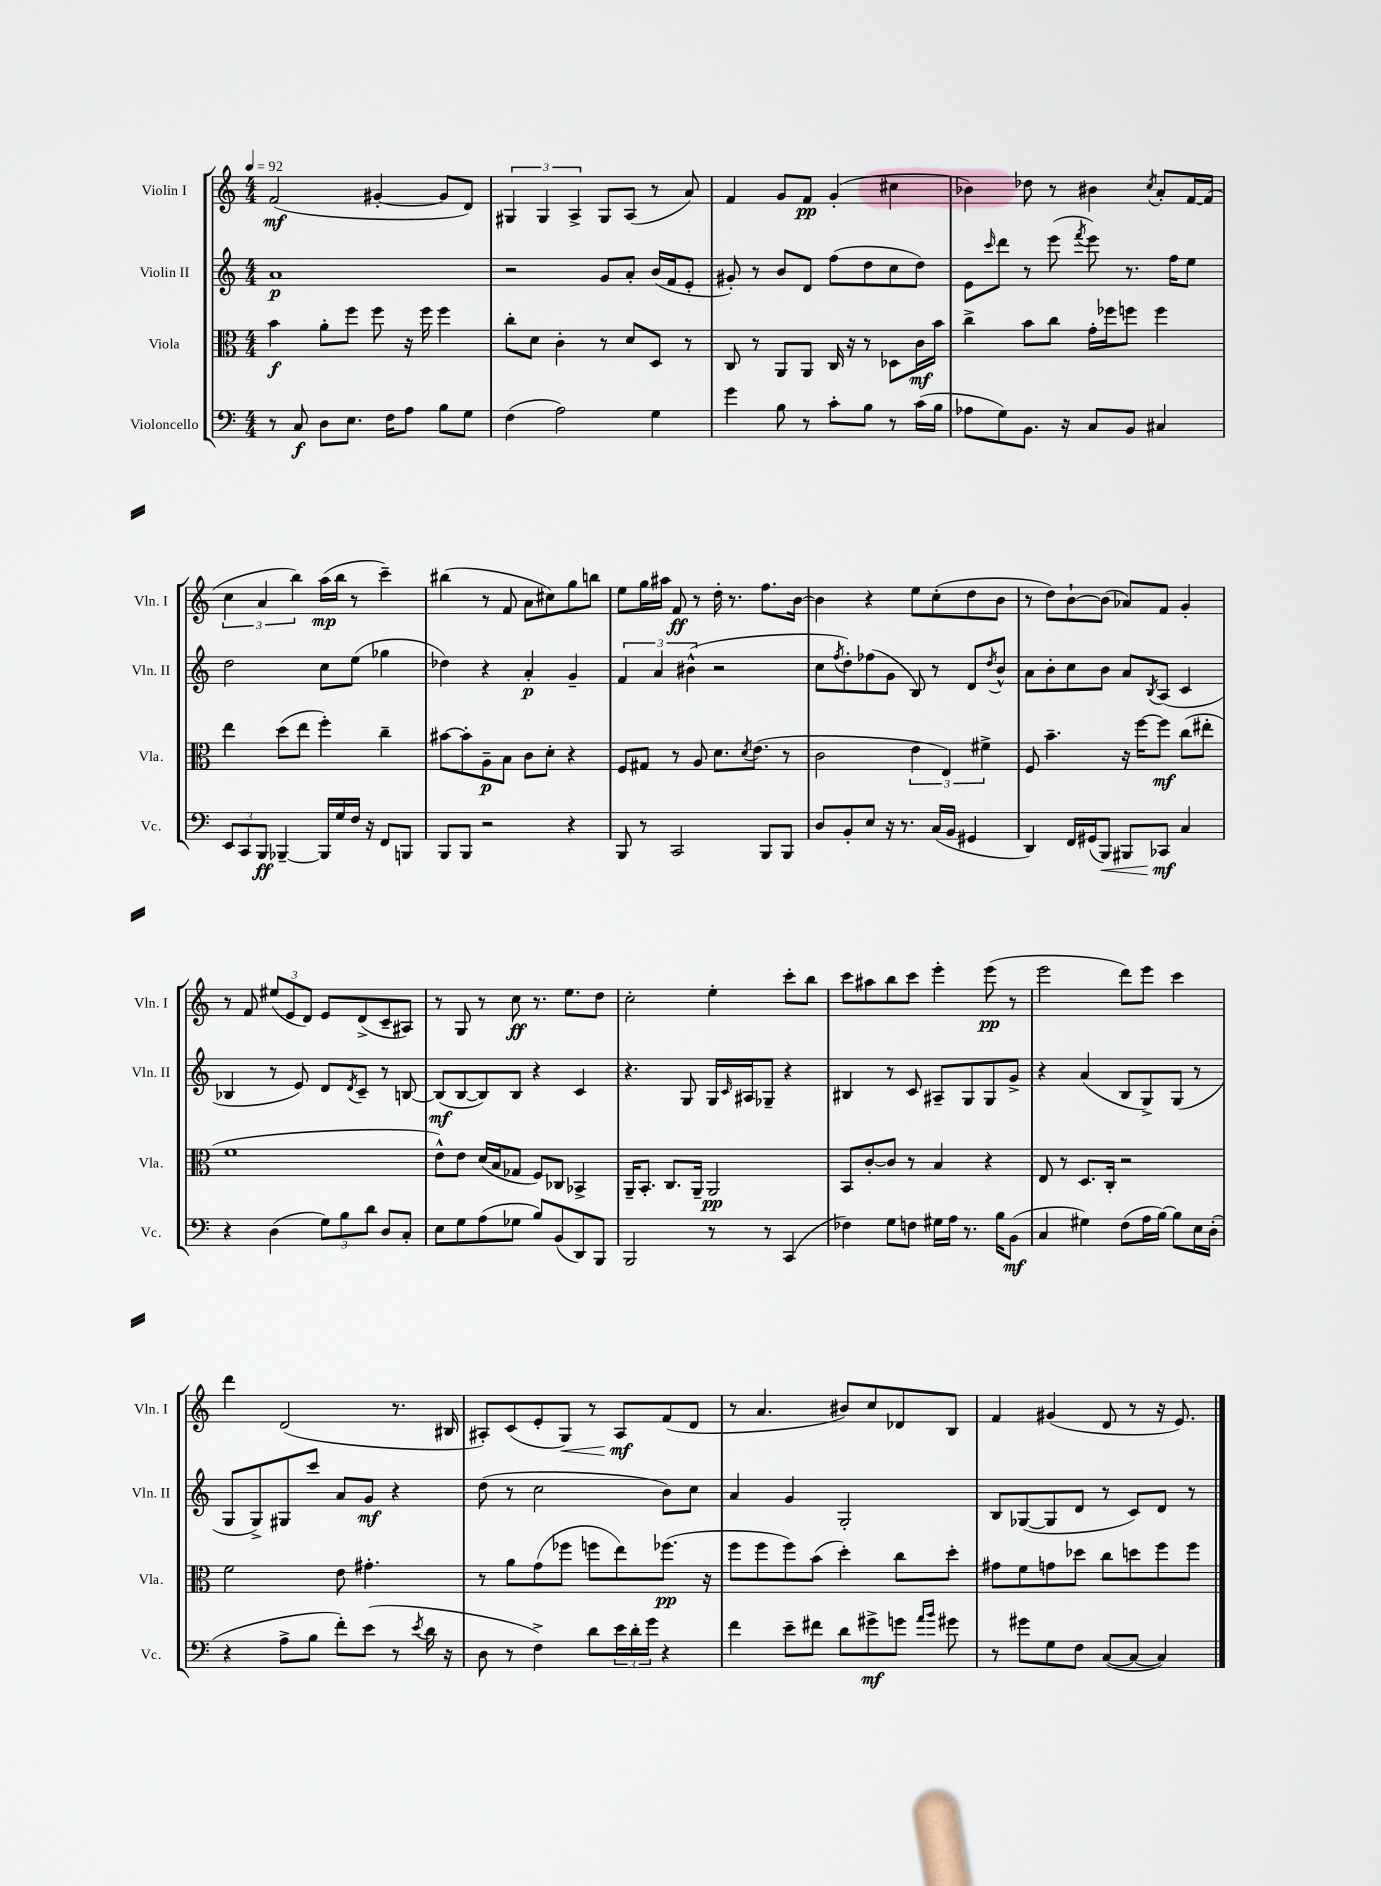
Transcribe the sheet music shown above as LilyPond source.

<<
\new StaffGroup <<
\new Staff = "s0" \with { instrumentName = "Violin I" shortInstrumentName = "Vln. I" } {
    \clef treble \key c \major \numericTimeSignature \time 4/4 \tempo 4 = 92
    f'2\mf( gis'4~-. gis'8 d'8) |
    \tuplet 3/2 { gis4 gis4 a4-> } gis8 a8( r8 a'8) |
    f'4 g'8 f'8\pp g'4-.( cis''4 |
    bes'4) des''8 r8 bis'4 \acciaccatura { c''8 } a'8-. f'16~ f'16( |
    \tuplet 3/2 { c''4 a'4 b''4) } a''16\mp( b''16 r8 c'''4--) |
    bis''4( r8 f'8 a'8 cis''8) g''8 b''8 |
    e''8 g''16 ais''16 f'8\ff r8 d''16-. r8. f''8. b'16~ |
    b'4 r4 e''8 c''8-.( d''8 b'8 |
    r8 d''8) b'8~-! b'8( aes'8) f'8 g'4-. |
    r8 f'8 \tuplet 3/2 { eis''8( e'8 d'8) } e'8 d'8->( c'8-- ais8) |
    r8 g8 r8 c''8\ff r8. e''8. d''8 |
    c''2-. e''4-. c'''8-. b''8 |
    c'''8 ais''8 b''8 c'''8 e'''4-. e'''8\pp( r8 |
    e'''2 d'''8) e'''8 c'''4 |
    d'''4 d'2( r8. bis16 |
    ais8-.) c'8( e'8-. g8\<) r8 ais8\mf\! f'8( d'8 |
    r8 a'4. bis'8) c''8 des'8 b8 |
    f'4 gis'4( d'8 r8 r16 e'8.) \bar "|." |
}
\new Staff = "s1" \with { instrumentName = "Violin II" shortInstrumentName = "Vln. II" } {
    \clef treble \key c \major \numericTimeSignature \time 4/4
    a'1\p |
    r2 g'8 a'8-. b'16( f'16 e'8-. |
    gis'8-.) r8 b'8 d'8 f''8( d''8 c''8 d''8) |
    e'8 \grace { c'''16 } d'''8 r8 e'''8( \acciaccatura { f'''8 } e'''8) r8. f''16 e''8 |
    d''2 c''8 e''8( ges''4 |
    des''4) r4 a'4-.\p g'4-- |
    \tuplet 3/2 { f'4 a'4 bis'4-^( } r2 |
    c''8 \acciaccatura { f''8 } d''8-.) fes''8( g'8 b8) r8 d'8 \acciaccatura { d''8 } b'8-^ |
    a'8 b'8-. c''8 b'8 a'8 \acciaccatura { b8 } a8( c'4 |
    bes4 r8 e'8) d'8 \acciaccatura { d'8 } c'8-- r8 b8~ |
    b8\mf( b8~ b8) b8 r4 c'4 |
    r4. g8 g16 \grace { c'16 } ais16 ges8-- r4 |
    bis4 r8 c'8 ais8-- g8 g8 g'8-> |
    r4 a'4( b8 g8->) g8( r8 |
    g8 g8->) gis8 c'''8 a'8 g'8\mf r4 |
    d''8( r8 c''2 b'8) c''8 |
    a'4 g'4 g2-. |
    b8 ges8~( ges8 d'8 r8 c'8) d'8 r8 \bar "|." |
}
\new Staff = "s2" \with { instrumentName = "Viola" shortInstrumentName = "Vla." } {
    \clef alto \key c \major \numericTimeSignature \time 4/4
    b'4\f a'8-. f''8 f''8 r16 f''16 f''4 |
    c''8-. d'8 c'4-. r8 d'8 d8 r8 |
    c8 r8 a,8 a,8 c16 r16 r8 des8 c'16\mf b'16 |
    c''4-> b'8 c''8 g'16-. fes''16 f''8 f''4 |
    e''4 d''8( e''8 f''4-.) c''4-- |
    bis'8~ bis'8-. a8--\p b8 c'8 d'8-. r4 |
    f8 gis8 r8 a8 d'8. \acciaccatura { d'8 } e'8.( r8 |
    c'2 \tuplet 3/2 { e'4 e4) fis'4-> } |
    f8 b'4.-- r16 f''16~ f''8\mf c''8( eis''8-. |
    f'1 |
    e'8-^) e'8 d'16( b16 ges8 f8) ces8 bes,4-> |
    a,16-- b,8.-. c8. a,16-- a,2\pp |
    b,8 c'8~-. c'8 r8 b4 r4 |
    e8 r8 d8. c16-. r2 |
    f'2 e'8 gis'4.-. |
    r8 a'8 g'8( fes''8 f''8 e''8) fes''8.\pp( r16 |
    f''8 f''8 f''8) b'8( d''4-.) c''8 d''8-. |
    gis'8 f'8 g'8 des''8 c''8 d''8 f''8 f''8 \bar "|." |
}
\new Staff = "s3" \with { instrumentName = "Violoncello" shortInstrumentName = "Vc." } {
    \clef bass \key c \major \numericTimeSignature \time 4/4
    r8 c8\f d8 e8. f16 a8 b8 g8 |
    f4( a2) g4 |
    g'4 b8 r8 c'8-. b8 r8 c'16( b16 |
    aes8 g8) b,8. r16 c8 b,8 cis4 |
    \tuplet 3/2 { e,8 c,8 b,,8\ff } bes,,4~-- bes,,16 g16 f16 r16 f,8 b,,8 |
    b,,8 b,,8 r2 r4 |
    b,,8 r8 c,2 b,,8 b,,8 |
    d8 b,8-. e8 r16 r8. c16( b,16 gis,4 |
    d,4) f,16 gis,16( b,,8\<) bis,,8 ces,8\mf\! c4 |
    r4 d4( \tuplet 3/2 { g8) b8 d'8 } d8 c8-. |
    e8 g8 a8( ges8 b8) b,8( d,8) b,,8 |
    b,,2 r8 r8 c,4( |
    fes4) g8 f8 gis16 a16 r8. b16 b,8\mf( |
    c4 gis4) f8( a16 b16~) b8 e16 d16-.( |
    r4 a8-> b8 f'8-.) e'8( r8 \acciaccatura { e'8 } d'16 r16 |
    d8 r8 f4->) d'8 \tuplet 3/2 { e'16 d'16-. g'16 } r4 |
    f'4 e'8-- fis'8 d'8 gis'8->\mf g'8 \grace { a'16 b'16 } gis'8 |
    r8 gis'8 g8 f8 c8~( c8~ c4) \bar "|." |
}
>>
>>
\layout { \context { \Score \remove "Bar_number_engraver" } }
